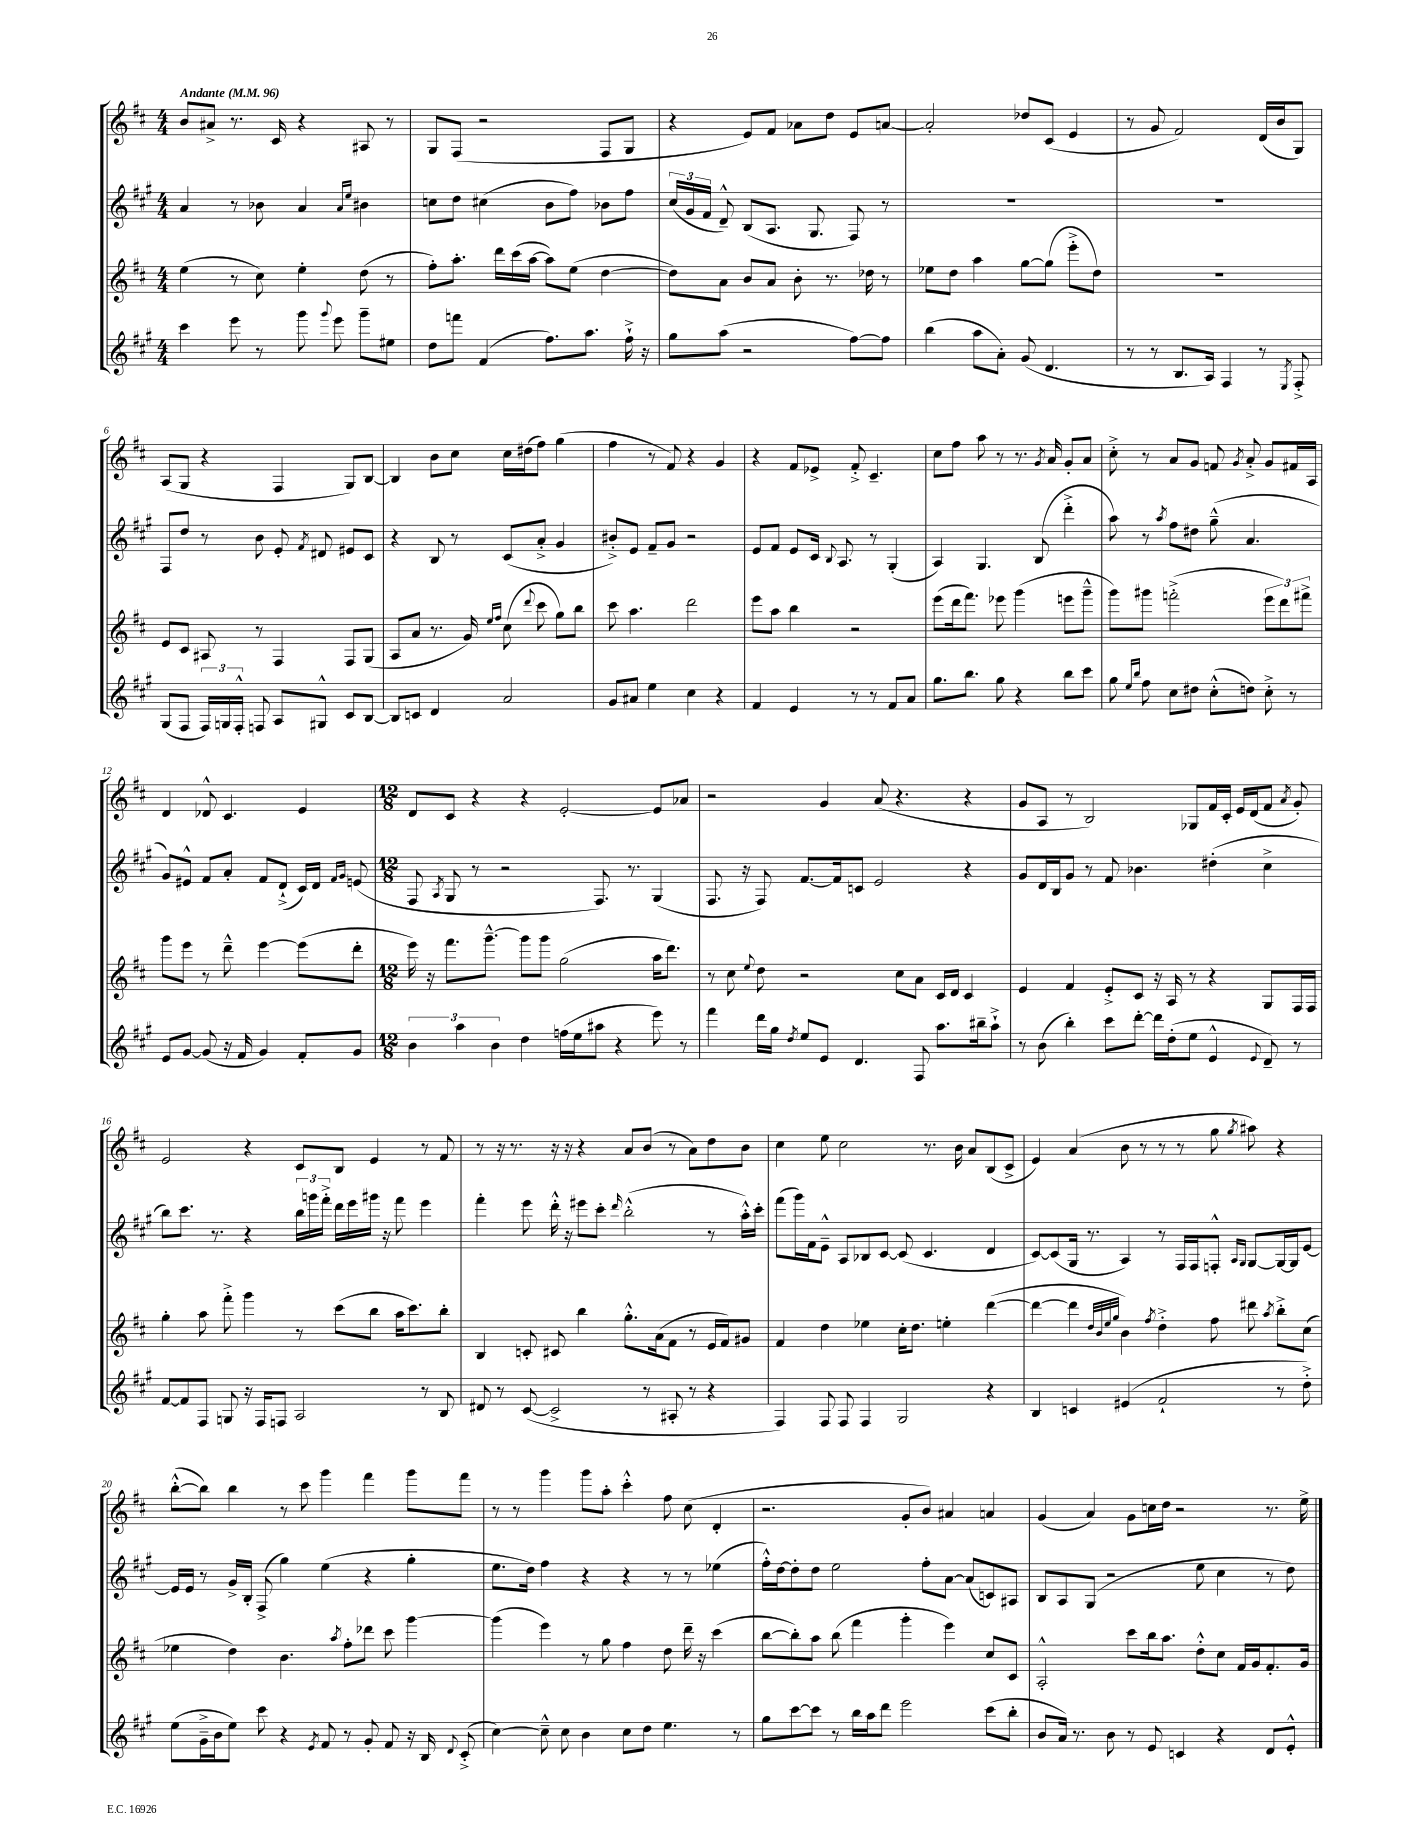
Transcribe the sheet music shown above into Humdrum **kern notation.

**kern	**kern	**kern	**kern
*staff4	*staff3	*staff2	*staff1
*clefG2	*clefG2	*clefG2	*clefG2
*k[f#c#g#]	*k[f#c#]	*k[f#c#g#]	*k[f#c#]
*M4/4	*M4/4	*M4/4	*M4/4
*MM96	*MM96	*MM96	*MM96
4ccc#\	(4ee\	4a/	8b/L
.	.	.	8a#^/J
8eee\	8r	8r	8.r
8r	8cc#\)	8b-\	.
.	.	.	16c#/
8ggg#\	4ee'\	4a/	4r
8qqggg#/	.	.	.
8eee\	.	.	.
.	.	16qqa/LL	.
.	.	16qqee/JJ	.
8ggg#~\L	(8dd\	4b#\	8A#/
8ee#\J	8r	.	8r
=	=	=	=
8dd\L	8ff#'\L)	8cc\L	8G/L
8fff\J	8.aa'\J	8dd\J	(8F#/J
(4f#/	.	(4cc#\	2r
.	16ddd\LL	.	.
.	(16ccc#\	.	.
.	[16aa\JJ	.	.
8.ff#\L)	8aa\]L)	8b\L	.
.	(8ee\J	8ff#\J)	.
8.aa\J	.	.	.
.	[4dd\	8b-\L	8F#/L
16ff#`^\	.	8ff#\J	8G/J
16r	.	.	.
=	=	=	=
8gg#\L	8dd\]L)	(24cc#/LL	4r
.	.	24g#/	.
.	.	24f#/JJ	.
(8aa\J	8a\J	8d~^^/)	.
2r	8b/L	(8B/L	8e/L)
.	8a/J	8.A/J	8f#/J
.	8b'\	.	8a-\L
.	.	8.G#/	.
.	8.r	.	8dd\J
[8ff#\L)	.	8F#/)	8e/L
.	16dd-\	.	.
8ff#\]J	8r	8r	[8a/J
=	=	=	=
(4bb\	8ee-\L	1r	2a'/]
.	8dd\J	.	.
8aa\L	4aa\	.	.
8a'\J)	.	.	.
(8g#/	[8gg\L	.	8dd-/L
4.d/	(8gg\]J	.	(8c#/J
.	8eee'^\L	.	4e/
.	8dd\J)	.	.
=	=	=	=
8r	1r	1r	8r
8r	.	.	8g/
8.B/L	.	.	2f#/)
16A/Jk)	.	.	.
4F#/	.	.	.
8r	.	.	(16d/LL
.	.	.	16b/J
8qE/	.	.	.
8F#'^/	.	.	8G/J)
=	=	=	=
(8G#/L	8e/L	8F#/L	(8A/L
8F#/J	8c#/J	8dd/J	8G/J
24F#/LL)	8A#/	8r	4r
24G/	.	.	.
24F#'^^/JJ	.	.	.
8F/	8r	8b\	.
8A/L	4F#/	8e'/	4F#/
.	.	8qf#/	.
8G#^^/J	.	8d#/	.
8c#/L	8F#/L	8e#/L	8G/L)
[8B/J	(8G/J	8c#/J	[8B/J
=	=	=	=
8B/]L	8A/L	4r	4B/]
8c/J	8a/J	.	.
4d/	8.r	8B/	8b\L
.	.	8r	8cc#\J
.	16g/)	.	.
.	16qqee/LL	.	.
.	16qqff#/JJ	.	.
2a/	(8cc#\	(8c#/L	16cc#\LL
.	.	.	(16dd#\J
.	8qqddd/	.	.
.	8ccc#\	8a'^/J	8ff#\J)
.	8gg\L)	4g#/	(4gg\
.	8bb\J	.	.
=	=	=	=
8g#/L	8ccc#\	8b#'^/L)	4ff#\
8a#/J	4.aa\	8e/J	.
4ee\	.	8f#~/L	8r
.	.	8g#/J	8f#/)
4cc#\	2ddd\	2r	4r
4r	.	.	4g/
=	=	=	=
4f#/	8eee\L	8e/L	4r
.	8aa\J	8f#/J	.
4e/	4bb\	8e/L	8f#/L
.	.	16c#/Jk	8e-^/J
.	.	8qqB/	.
.	.	8.A/	.
8r	2r	.	8f#'^/
8r	.	8r	4.c#~/
8f#/L	.	(4G#'/	.
8a/J	.	.	.
=	=	=	=
8.gg#\L	(8eee\L	4A/)	8cc#\L
.	16ddd\k	.	8ff#\J
8.bb\J	8.fff#\J)	.	.
.	.	4.G#/	8aa\
8gg#\	8eee-\	.	8r
4r	(4ggg\	.	8.r
.	.	(8B/	.
.	.	.	8qg/
.	.	.	16a/
8bb\L	8eee\L	4ddd'^\	8g'/L
8ccc#\J	8ggg~^^\J	.	8a/J
=	=	=	=
8gg#\	8ggg\L)	8aa\)	8cc#'^\
16qqee/LL	.	.	.
16qqbb/JJ	.	.	.
8ff#\	8ggg#\J	8r	8r
.	.	8qaa/	.
8cc#\L	(2fff'^\	8ff#\L	8a/L
8dd#\J	.	8dd#\J	8g/J
(8cc#'^^\L	.	(8gg#~^^\	8f/
.	.	.	8qg/
8dd\J)	.	4.a/	8a'^/
8cc#'^\	12eee\L	.	8g/L
.	12ddd\)	.	.
8r	.	.	16f#/L
.	12fff#^\J	.	.
.	.	.	16A/JJ
=	=	=	=
8e/L	8ggg\L	8g#/L)	4d/
[8g#/J	8eee\J	8e#^^/J	.
(8g#/]	8r	8f#/L	8d-^^/
16r	8ddd~^^\	8a'/J	4.c#/
16f#/	.	.	.
4g#/)	[4eee\	8f#/L	.
.	.	(8d`^/J	.
8f#'/L	(8eee\]L	16c#/LL)	4e/
.	.	16d/JJ	.
.	.	16qqf#/LL	.
.	.	16qqg#/JJ	.
8g#/J	8ddd'\J	(8e/	.
=	=	=	=
*M12/8	*M12/8	*M12/8	*M12/8
6b\	16eee\)	8F#/	8d/L
.	16r	.	.
.	.	8qA/	.
.	8.fff#\L	8G#/	8c#/J
6aa\	.	.	.
.	.	8r	4r
.	[8.ggg~^^\J	.	.
6b\	.	.	.
.	.	2r	.
4dd\	8ggg\]L	.	4r
.	8ggg\J	.	.
(16ff\LL	(2gg\	.	[2e'/
16ee\J	.	.	.
8aa#\J	.	8.F#/)	.
4r	.	.	.
.	.	8.r	.
8eee\)	16aa\LK	(4G#/	8e/]L
.	8.ddd\J)	.	.
8r	.	.	8a-/J
=	=	=	=
4fff#\	8r	8.F#/	2r
.	8cc#\	.	.
.	.	16r	.
.	8qqee/	.	.
16ddd\LL	8dd\	8F#/)	.
16gg#\JJ	.	.	.
8qdd/	.	.	.
8ee/L	2r	[8.f#/L	.
8e/J	.	.	4g/
.	.	16f#/]k	.
4.d/	.	8c/J	.
.	.	2e/	(8a/
.	8cc#\L	.	4.r
8F#/	8a\J	.	.
8.aa\L	16c#/LL	.	.
.	16d/JJ	.	.
.	4c#/	4r	4r
16bb#~\k	.	.	.
8aa`^\J	.	.	.
=	=	=	=
8r	4e/	8g#/L	8g/L
(8b\	.	16d/L	8A/J
.	.	16B/J	.
4bb'\)	4f#/	8g#/J	8r
.	.	8r	2B/)
8ccc#\L	8e'^/L	8f#/	.
[8ddd'\J	8c#/J	4.b-\	.
16ddd\]LL	16r	.	.
(16dd'\J	16A/	.	.
8ee\J	8r	.	8G-/L
4e^^/	4r	(4dd#'\	16f#/L
.	.	.	16c#'/JJ
.	.	.	16e/LL
.	.	.	(16d/J
8qqe/	.	.	.
8d~/)	8G/L	4cc#^\	8f#/J
.	.	.	8qa/
8r	16F#/L	.	8g'/)
.	16F#/JJ	.	.
=	=	=	=
[8f#/L	4gg'\	8bb\L)	2e/
8f#/]	.	8.ccc#\J	.
8F#/J	8aa\	.	.
.	.	8.r	.
8G/	8fff#'^\	.	.
16r	4ggg\	4r	4r
16F#/LK	.	.	.
8F/J	.	.	.
2A/	8r	24bb\LL	8c#/L
.	.	24ggg\	.
.	.	24fff#'^\JJ	.
.	(8ccc#\L	16ddd\LL	8B/J
.	.	16eee\	.
.	8bb\J	16ggg#\JJ	4e/
.	.	16r	.
.	16aa\LK	8fff#\	.
.	8.ccc#\)	.	.
8r	.	4eee\	8r
8B/	8bb'\J	.	8f#/
=	=	=	=
8d#/	4B/	4fff#'\	8r
8r	.	.	16r
.	.	.	8.r
([8c#/	8c'/	8eee\	.
2c#^/]	8c#/	16ddd'^^\	16r
.	.	16r	16r
.	4bb\	8eee#\L	4r
.	.	8ccc#'\J	.
.	.	16qqddd/	.
.	8.gg'^^\L	(2bb'^^\	8a/L
8r	.	.	(8b/J
.	(16a\k	.	.
8A#'/	8f#\J	.	8r
8r	8r	.	8a\L)
4r	16e/LL	8r	8dd\
.	16f#/J)	.	.
.	8g#/J	16aa'^^\LL)	8b\J
.	.	16ccc#'\JJ	.
=	=	=	=
4F#/)	4f#/	(8fff#\L	4cc#\
.	.	16ggg#\L)	.
.	.	16f#\J	.
8F#/	4dd\	8e~^^\J	8ee\
8F#/	.	8A/L	2cc#\
4F#/	4ee-\	8B-/	.
.	.	[8c#/J	.
2G#/	16cc#'\LK	(8c#/]	.
.	8.dd\J	.	.
.	.	4.c#/	8.r
.	4ee'\	.	.
.	.	.	16b\
.	.	.	8a/L
4r	([4ddd\	4d/	(8B/
.	.	.	8c#^/J
=	=	=	=
4B/	4ddd\_	[8c#/L)	4e/)
.	.	(8c#/]	.
4c/	4ddd\]	16G#/Jk	(4a/
.	.	8.r	.
.	32qqdd/LLL	.	.
.	32qqb/	.	.
.	32qqee/	.	.
.	32qqgg/JJJ	.	.
(4e#/	4b\)	4A/)	8b\
.	.	.	8r
.	8qff#/	.	.
2f#`/	4dd'^\	8r	8r
.	.	16F#/LL	8r
.	.	16F#/J	.
.	8ff#\	8F'^^/J	8gg\
.	.	16qqA/LL	.
.	.	16qqG#/JJ	8qgg/
.	8ddd#\	[8G#/L	8aa#\)
.	8qaa/	.	.
8r	8bb'^\L	16G#/_L	4r
.	.	16G#/]J	.
8dd'^\)	(8cc#\J	[8e/J	.
=	=	=	=
(8ee\L	4ee-\	16e/]LL	([8bb'^^\L
.	.	16e/JJ	.
16g#~^\L	.	8r	8bb\]J)
16b\J	.	.	.
8ee\J)	4dd\)	16g#^/LL	4bb\
.	.	16B'/JJ	.
8ccc#\	.	(8F#^/	.
4r	4.b\	4gg#\)	8r
.	.	.	8ccc#\
8qe/	.	.	.
8f#/	.	(4ee\	4ggg\
.	8qaa/	.	.
8r	8ff#'\L	.	.
8g#'/	8ddd-\J	4r	4fff#\
8f#/	8ccc#\	.	.
16r	[4ggg\	4gg#'\	8ggg\L
16B/	.	.	.
8qqd/	.	.	.
(8c#'^/	.	.	8fff#\J
=	=	=	=
[4cc#\)	(4ggg\]	8.ee\L	8r
.	.	.	8r
.	.	16dd\Jk)	.
8cc#~^^\]	4eee\)	4ff#\	4ggg\
8cc#\	.	.	.
4b\	8r	4r	8ggg\L
.	8gg\	.	8aa'\J
8cc#\L	4ff#\	4r	4ccc#'^^\
8dd\J	.	.	.
4.ee\	8dd\	8r	8ff#\
.	16ddd~\	8r	(8cc#\
.	16r	.	.
.	(4ccc#\	(4ee-\	4d'/
8r	.	.	.
=	=	=	=
8gg#\L	[8bb\L	16ff#'^^\LL)	2.r
.	.	[16dd\J	.
[8ccc#\	8bb'\])	8dd'\]	.
8ccc#\]J	8aa\J	8dd\J	.
8r	(8bb\	2ee\	.
16bb\LL	4fff#\	.	.
16aa\J	.	.	.
8ddd\J	.	.	.
2eee\	4ggg'\	.	8g'/L
.	.	8ff#'\L	8b/J)
.	4eee\)	[8a\J	4a#/
.	.	(8a/]L	.
(8ccc#\L	8cc#/L	8c/)	4a/
8bb'\J	8c#/J	8A#/J	.
=	=	=	=
8b/L	2A'^^/	8B/L	(4g/
16a/Jk)	.	8A/	.
8.r	.	.	.
.	.	(8G#/J	4a/)
8b\	.	2r	.
8r	8ccc#\L	.	8g\L
8e/	16bb\k	.	16cc\L
.	8.aa\J	.	16dd\JJ
4c/	.	.	2r
.	8dd'^^\L	8ee\	.
4r	8cc#\J	4cc#\	.
.	16f#/LL	.	.
.	16g/J	.	.
8d/L	8.f#'/	8r	8.r
8e'^^/J	.	8dd\)	.
.	16g/Jk	.	16ee^\
==	==	==	==
*-	*-	*-	*-
